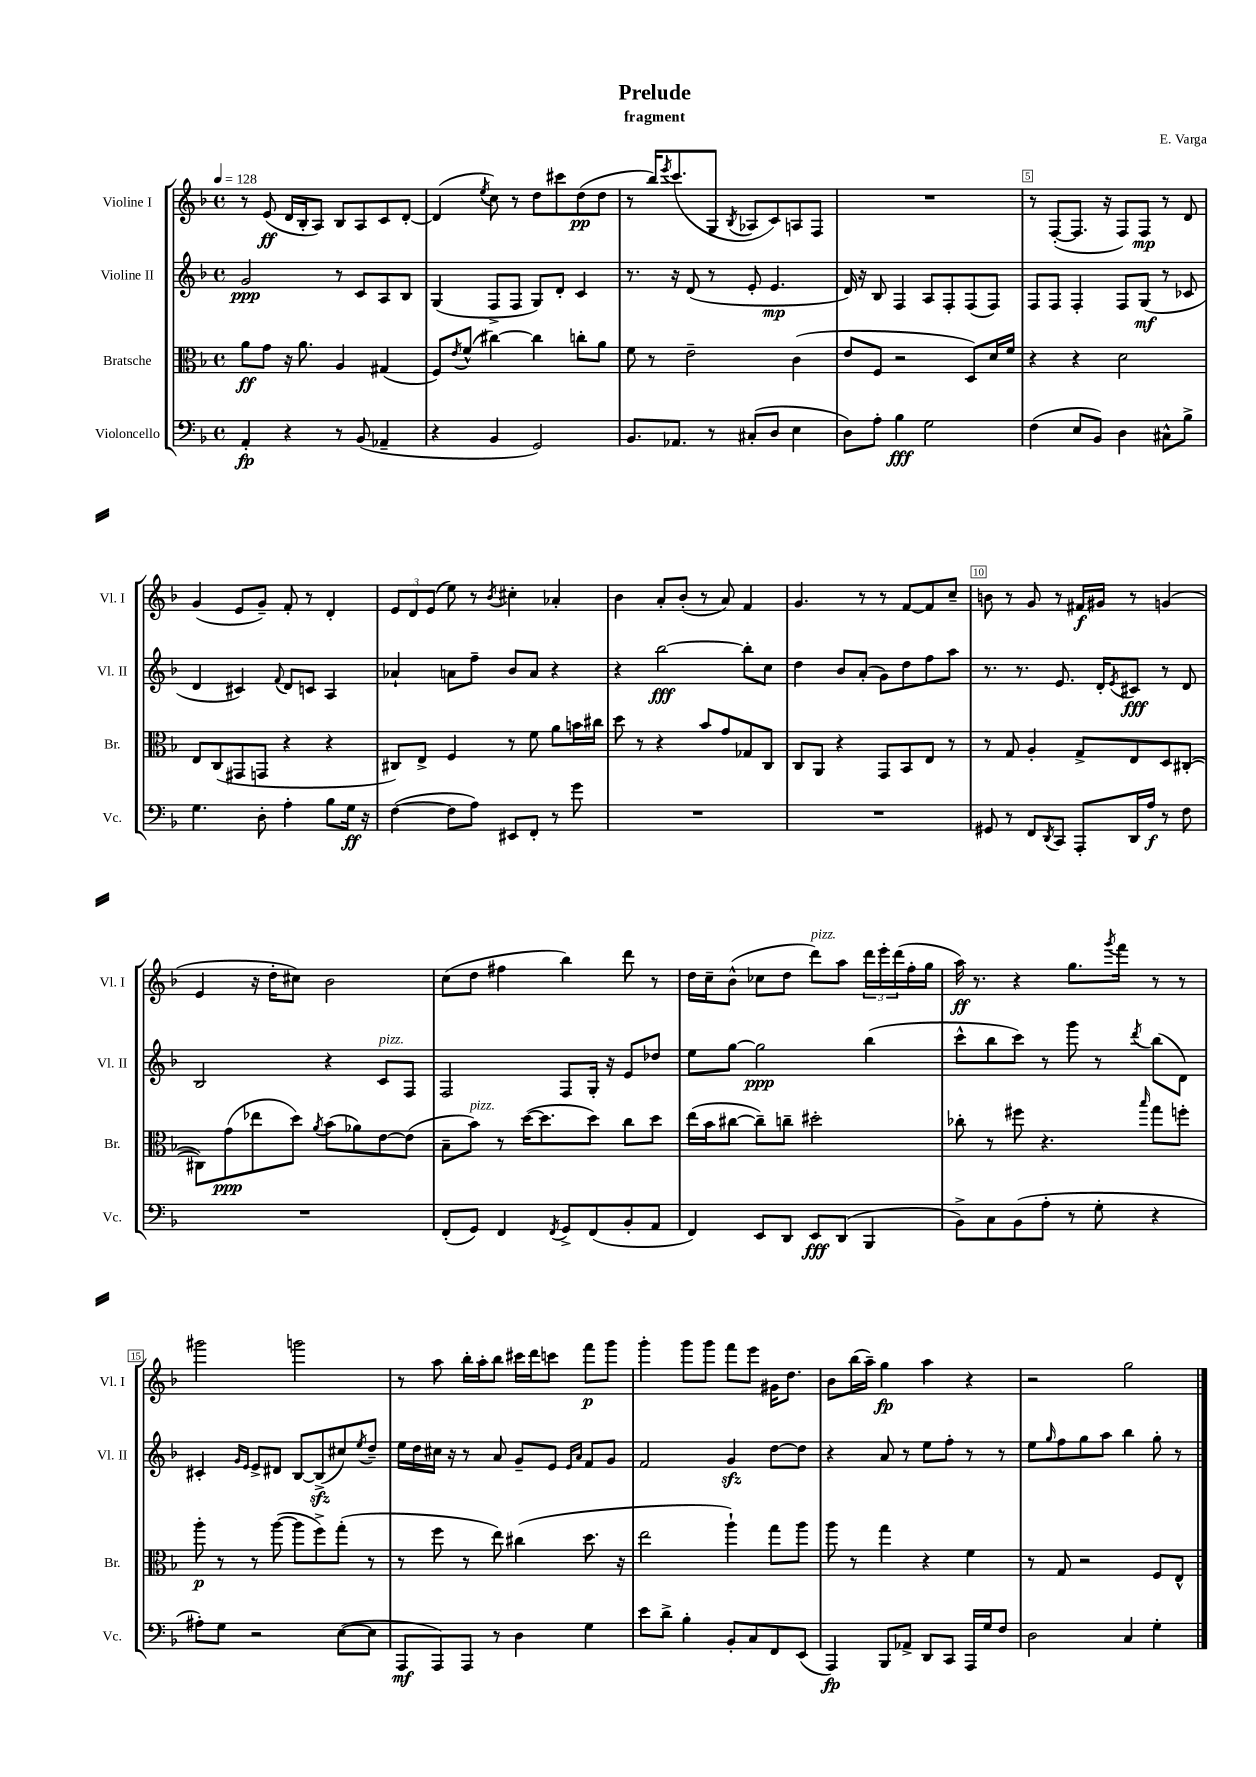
\header { title = "Prelude" composer = "E. Varga" subtitle = "fragment" }
<<
\new StaffGroup <<
\new Staff = "s0" \with { instrumentName = "Violine I" shortInstrumentName = "Vl. I" } {
    \clef treble \key f \major \defaultTimeSignature \time 4/4 \tempo 4 = 128
    r8 e'8\ff( d'16 bes16-. a8) bes8 a8 c'8 d'8~-. |
    d'4( \acciaccatura { e''8 } c''8) r8 d''8 cis'''8 d''8\pp( d''8 |
    r8 bes''16) \acciaccatura { e'''8 } c'''8.( g8 \acciaccatura { bes8 } aes8 c'8) a8 f8 |
    R1 |
    r8 f8~-.( f8. r16 f8) f8\mp r8 d'8 |
    g'4( e'8 g'8--) f'8-. r8 d'4-. |
    \tuplet 3/2 { e'8 d'8 e'8( } e''8) r8 \acciaccatura { bes'8 } cis''4-. aes'4-. |
    bes'4 a'8-. bes'8-.( r8 a'8) f'4 |
    g'4. r8 r8 f'8~ f'8 c''8-- |
    b'8 r8 g'8 r8 fis'16\f gis'16 r8 g'4( |
    e'4 r16 d''16-. cis''8) bes'2 |
    c''8( d''8 fis''4 bes''4) d'''8 r8 |
    d''16 c''16-- bes'8-^( ces''8 d''8 d'''8^\markup { \italic "pizz." }) a''8 \tuplet 3/2 { d'''16 e'''16-. d'''16( } f''16-. g''16 |
    a''16\ff) r8. r4 g''8. \acciaccatura { g'''8 } f'''16 r8 r8 |
    gis'''2 g'''2 |
    r8 a''8 bes''16-. a''16-. bes''8 cis'''16 d'''16 c'''8 f'''8\p g'''8 |
    g'''4-. g'''8 g'''8 f'''8 e'''8 gis'16 d''8. |
    bes'8 bes''16( a''16--) g''4\fp a''4 r4 |
    r2 g''2 \bar "|." |
}
\new Staff = "s1" \with { instrumentName = "Violine II" shortInstrumentName = "Vl. II" } {
    \clef treble \key f \major \defaultTimeSignature \time 4/4
    g'2\ppp r8 c'8 a8 bes8 |
    g4( f8-> f8 g8) d'8-. c'4 |
    r8. r16 d'8( r8 e'8-. e'4.\mp |
    d'16) r16 bes8 f4 a8 f8-. f8( f8) |
    f8 f8 f4-. f8 g8\mf( r8 ces'8 |
    d'4 cis'4) \appoggiatura { f'8 } d'8 c'8 a4 |
    aes'4-! a'8 f''8-- bes'8 a'8 r4 |
    r4 bes''2~\fff bes''8-. c''8 |
    d''4 bes'8 a'8-.( g'8) d''8 f''8 a''8 |
    r8. r8. e'8. d'16-. \acciaccatura { e'8 } cis'8\fff r8 d'8 |
    bes2 r4 c'8^\markup { \italic "pizz." } f8 |
    f2 f8 g16-. r16 e'8 des''8 |
    e''8 g''8~ g''2\ppp bes''4( |
    c'''8-^ bes''8 c'''8) r8 g'''8 r8 \acciaccatura { d'''8 } bes''8( d'8) |
    cis'4-. \grace { g'16 e'16 } e'8-> dis'8 bes8~ bes8->\sfz( cis''8) \acciaccatura { e''8 } d''8-- |
    e''16 d''16 cis''16 r16 r8 a'8 g'8-- e'8 \grace { e'16 a'16 } f'8 g'8 |
    f'2 g'4\sfz d''8~ d''8 |
    r4 a'8 r8 e''8 f''8-. r8 r8 |
    e''8 \grace { g''16 } f''8 g''8 a''8 bes''4 g''8-. r8 \bar "|." |
}
\new Staff = "s2" \with { instrumentName = "Bratsche" shortInstrumentName = "Br." } {
    \clef alto \key f \major \defaultTimeSignature \time 4/4
    a'8\ff g'8 r16 a'8. a4 gis4( |
    f8) \acciaccatura { e'8 } f'8-^( cis''4~) cis''4 c''8-. a'8 |
    f'8 r8 e'2-- c'4( |
    e'8 f8 r2 d8) d'16 f'16 |
    r4 r4 d'2 |
    e8 c8( gis,8 g,8 r4 r4 |
    cis8) e8-> f4 r8 f'8 a'8 b'16 cis''16 |
    d''8 r8 r4 bes'8 g'8 ges8 c8 |
    c8 a,8 r4 g,8 bes,8 e8 r8 |
    r8 g8 a4-. g8-> e8 d8 cis8~-.( |
    cis8) g'8\ppp( ees''8 d''8) \acciaccatura { a'8 } bes'8( aes'8) e'8~ e'8( |
    bes8-- bes'8^\markup { \italic "pizz." }) r8 d''16~( d''8. d''8) c''8 d''8 |
    e''16( bes'16 cis''8~ cis''8--) c''8-- dis''2-. |
    ces''8-. r8 fis''8 r4. \grace { bes''16 } g''8 f''8-. |
    a''8-.\p r8 r8 a''8~( a''8 f''8->) g''8-.( r8 |
    r8 f''8 r8 e''8) cis''4( d''8. r16 |
    e''2 a''4-!) g''8 a''8 |
    a''8 r8 g''4 r4 f'4 |
    r8 g8 r2 f8 e8-^ \bar "|." |
}
\new Staff = "s3" \with { instrumentName = "Violoncello" shortInstrumentName = "Vc." } {
    \clef bass \key f \major \defaultTimeSignature \time 4/4
    a,4-.\fp r4 r8 bes,8( aes,4-- |
    r4 bes,4 g,2) |
    bes,8. aes,8. r8 cis8-.( d8 e4 |
    d8) a8-. bes4\fff g2 |
    f4( e8 bes,8) d4 cis8-^ bes8-> |
    g4. d8-. a4-. bes8 g16\ff r16 |
    f4~( f8 a8) eis,8 f,8-. r8 g'8 |
    R1 |
    R1 |
    gis,8 r8 f,8 \acciaccatura { d,8 } c,8 a,,8-. d,16 a16\f r8 f8 |
    R1 |
    f,8-.( g,8) f,4 \acciaccatura { f,8 } g,8-> f,8( bes,8-. a,8 |
    f,4) e,8 d,8 e,8\fff d,8( bes,,4 |
    bes,8->) c8 bes,8( a8-. r8 g8-. r4 |
    ais8-.) g8 r2 e8~( e8 |
    a,,8\mf a,,8) a,,8 r8 d4 g4 |
    e'8 d'8-> bes4-. bes,8-. c8 f,8 e,8( |
    a,,4\fp) bes,,8 aes,8-> d,8 c,8 a,,16 g16 f8 |
    d2 c4 g4-. \bar "|." |
}
>>
>>
\layout { \context { \Score \override BarNumber.break-visibility = ##(#f #t #t) barNumberVisibility = #(every-nth-bar-number-visible 5) \override BarNumber.stencil = #(make-stencil-boxer 0.1 0.3 ly:text-interface::print) } }
